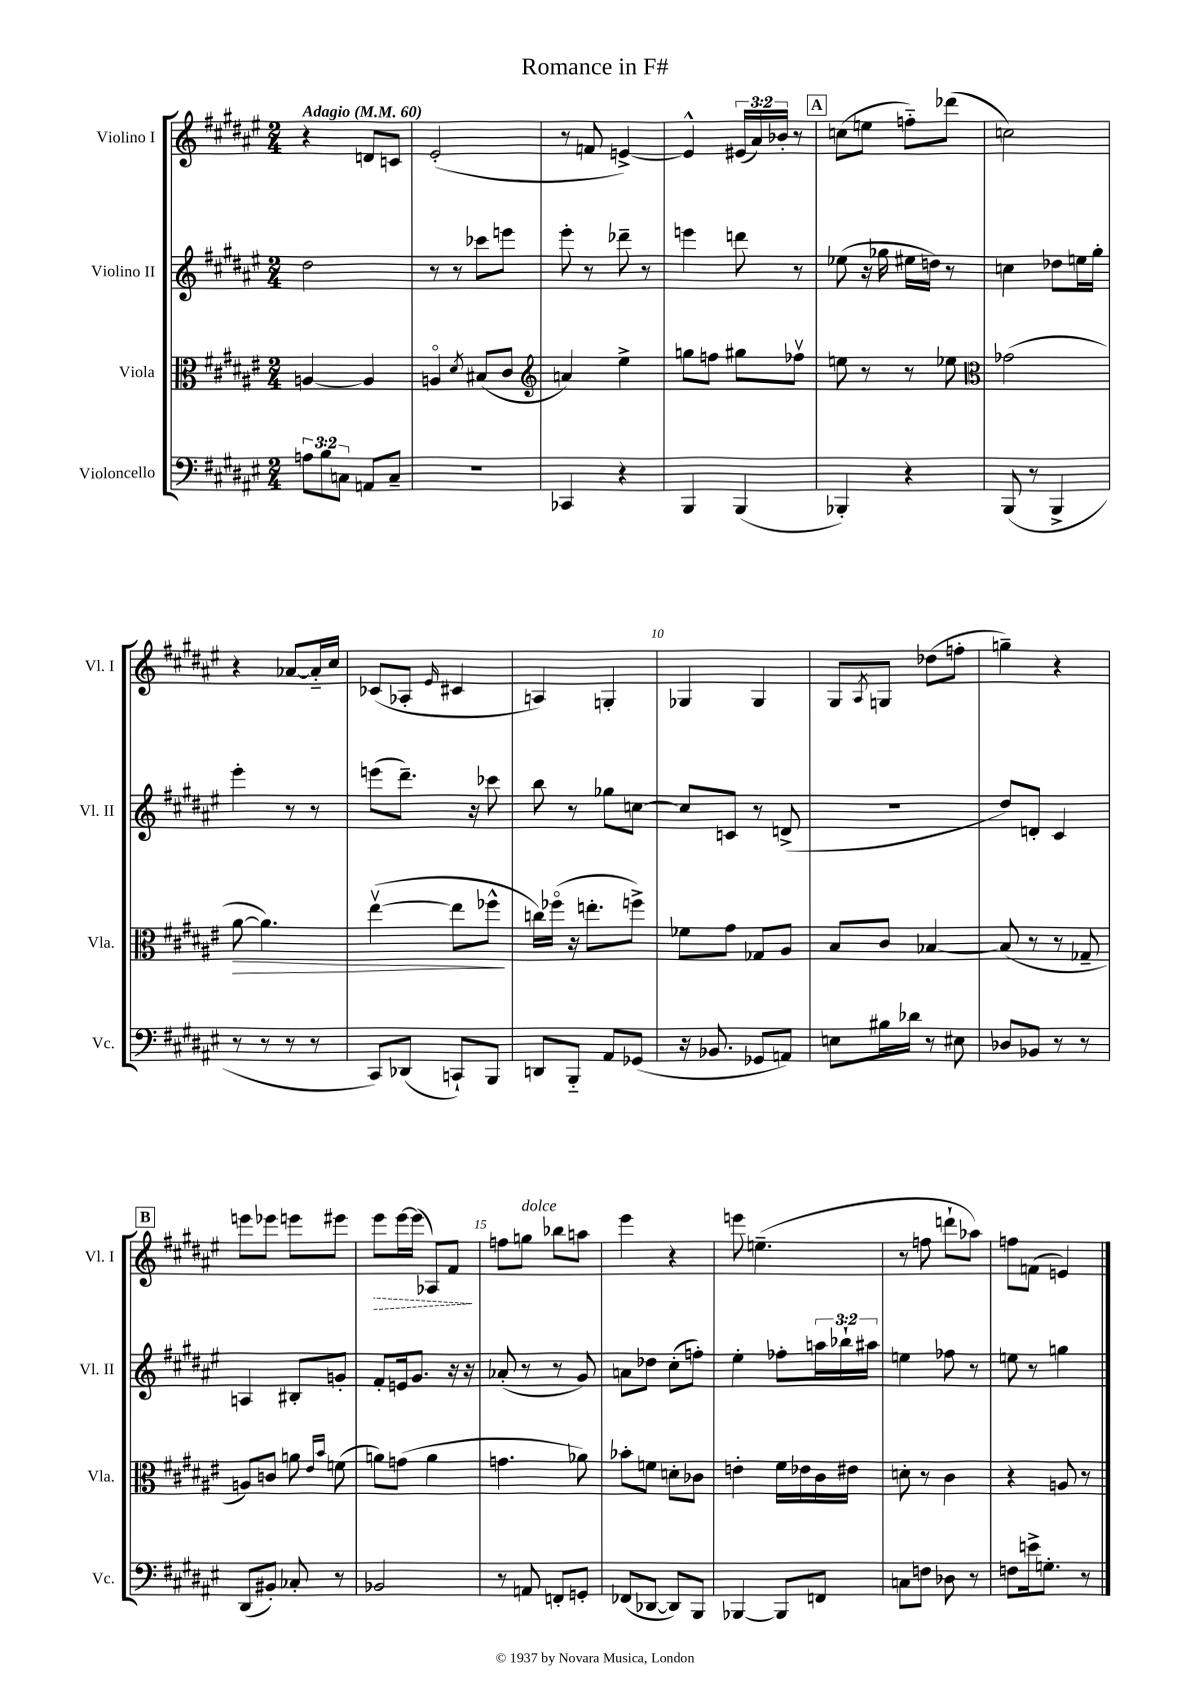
\header { title = "Romance in F#" }
<<
\new StaffGroup <<
\new Staff = "s0" \with { instrumentName = "Violino I" shortInstrumentName = "Vl. I" } {
    \clef treble \key fis \major \numericTimeSignature \time 2/4 \override Staff.TupletNumber.text = #tuplet-number::calc-fraction-text \tempo "Adagio" 4 = 60
    r4 d'8 c'8 |
    eis'2-.( |
    r8 f'8 e'4~->) |
    e'4-^ \tuplet 3/2 { eis'16( ais'16) bes'16-. } r8 |
    \mark \markup { \box "A" } c''8( e''8 f''8-_) des'''8( |
    c''2) |
    r4 aes'8~ aes'16-_ cis''16 |
    ces'8( aes8-. \grace { eis'16 } cis'4 |
    a4) g4-. |
    ges4 ges4 |
    gis8 \acciaccatura { ais8 } g8 des''8( f''8-. |
    g''4--) r4 |
    \mark \markup { \box "B" } e'''8 ees'''8 e'''8 eis'''8 |
    \once \override Hairpin.style = #'dashed-line eis'''8\> eis'''16~ eis'''16( aes8) fis'8\! |
    f''8 g''8^\markup { \italic "dolce" } bes''8 a''8 |
    eis'''4 r4 |
    e'''8 e''4.--( |
    r8 f''8 d'''8-! aes''8) |
    f''8 f'8( e'4) \bar "|." |
}
\new Staff = "s1" \with { instrumentName = "Violino II" shortInstrumentName = "Vl. II" } {
    \clef treble \key fis \major \numericTimeSignature \time 2/4 \override Staff.TupletNumber.text = #tuplet-number::calc-fraction-text
    dis''2 |
    r8 r8 ces'''8 e'''8 |
    eis'''8-. r8 des'''8-- r8 |
    e'''4 d'''8 r8 |
    \mark \markup { \box "A" } ees''8( r16 ges''16 eis''16 d''16) r8 |
    c''4 des''8 e''16 gis''16-. |
    eis'''4-. r8 r8 |
    e'''8( dis'''8.--) r16 ces'''8 |
    b''8 r8 ges''8 c''8~ |
    c''8 c'8 r8 d'8->( |
    r2 |
    dis''8) d'8-. cis'4 |
    \mark \markup { \box "B" } a4 bis8-. g'8-. |
    fis'8-. e'16 gis'8. r16 r16 |
    aes'8-.( r8 r8 gis'8) |
    a'8 des''8 cis''8-.( f''8-.) |
    eis''4-. fes''8-. \tuplet 3/2 { a''16 bes''16-! ais''16 } |
    e''4 fes''8 r8 |
    e''8 r8 g''4 \bar "|." |
}
\new Staff = "s2" \with { instrumentName = "Viola" shortInstrumentName = "Vla." } {
    \clef alto \key fis \major \numericTimeSignature \time 2/4
    a4~ a4 |
    a4\flageolet \acciaccatura { dis'8 } bis8( cis'8 |
    \clef treble a'4) eis''4-> |
    g''8 f''8 gis''8 fes''8\upbow |
    \mark \markup { \box "A" } e''8 r8 r8 ees''8 |
    \clef alto ges'2( |
    ais'8~\> ais'4.) |
    eis''4~\upbow( eis''8 fes''8-^\! |
    c''16) fes''16\flageolet( r16 e''8.-. f''8->) |
    fes'8 gis'8 ges8 ais8 |
    b8 cis'8 bes4~ |
    bes8( r8 r8 ges8-- |
    \mark \markup { \box "B" } a8) c'8 a'8 \grace { eis'16 b'16 } f'8( |
    a'8) g'8( a'4 |
    g'4. aes'8) |
    bes'8-. f'8 d'8-. ces'8 |
    e'4-. fis'16 ees'16 cis'16 eis'16 |
    d'8-. r8 cis'4 |
    r4 a8 r8 \bar "|." |
}
\new Staff = "s3" \with { instrumentName = "Violoncello" shortInstrumentName = "Vc." } {
    \clef bass \key fis \major \numericTimeSignature \time 2/4 \override Staff.TupletNumber.text = #tuplet-number::calc-fraction-text
    \tuplet 3/2 { a8 b8 c8 } a,8 c8-- |
    R2 |
    ces,4 r4 |
    b,,4 b,,4( |
    \mark \markup { \box "A" } bes,,4-.) r4 |
    b,,8( r8 b,,4-> |
    r8 r8 r8 r8 |
    cis,8) des,8( c,8-!) b,,8 |
    d,8 b,,8-_ ais,8 ges,8( |
    r16 bes,8. ges,8 a,8) |
    e8 bis16 des'16 r8 eis8 |
    des8 bes,8 r8 r8 |
    \mark \markup { \box "B" } dis,8( bis,8-.) ces8-. r8 |
    bes,2 |
    r8 a,8 f,8-. g,8-. |
    fes,8( des,8~ des,8) b,,8 |
    bes,,4~ bes,,8 f,8 |
    c8 f8 des8 r8 |
    f8 e'16-> g8.-. r8 \bar "|." |
}
>>
>>
\layout { \context { \Score \override BarNumber.break-visibility = ##(#f #t #t) barNumberVisibility = #(every-nth-bar-number-visible 5) } }
